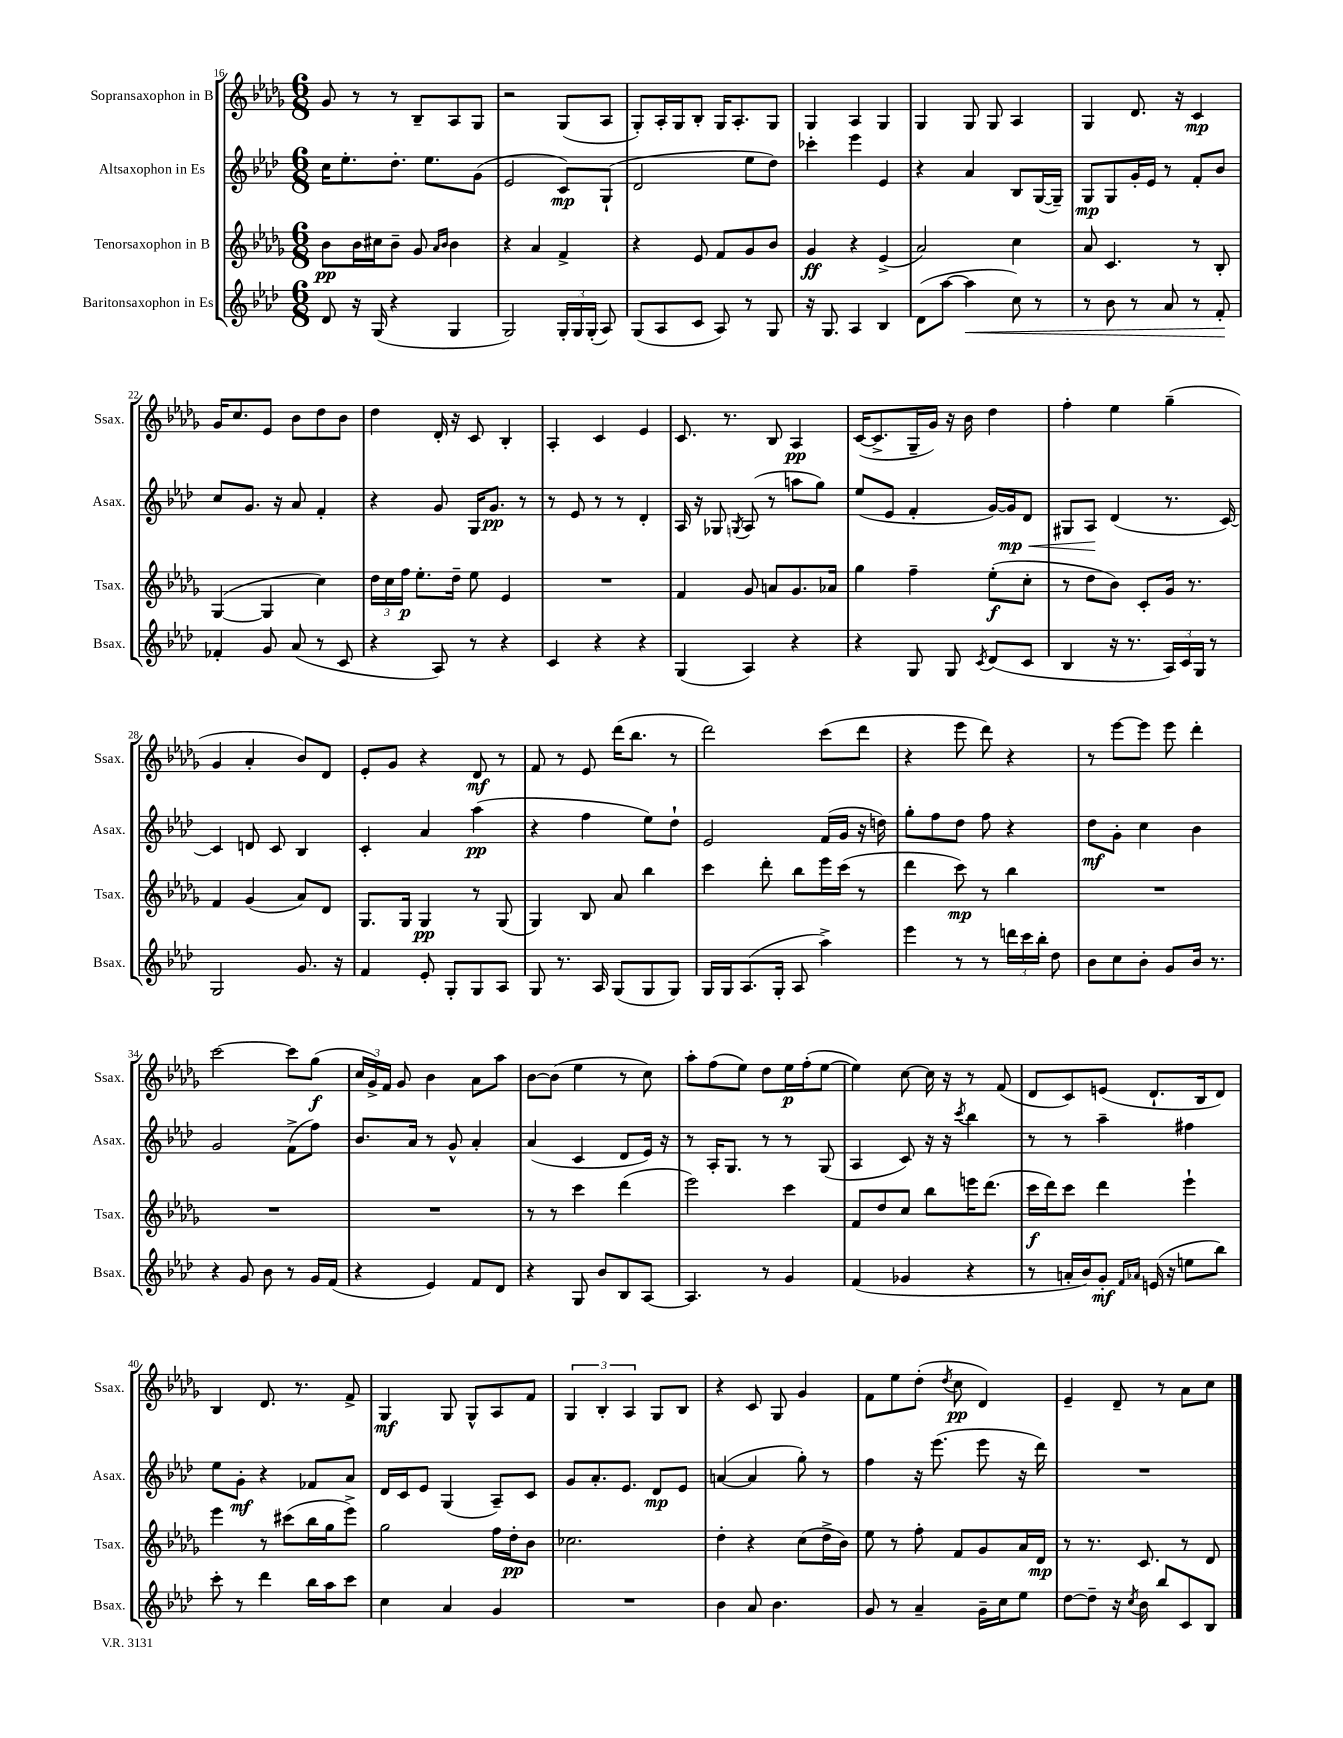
<<
\new StaffGroup <<
\new Staff = "s0" \with { instrumentName = "Sopransaxophon in B" shortInstrumentName = "Ssax." } {
    \clef treble \key des \major \numericTimeSignature \time 6/8
    \autoBeamOff ges'8 r8 r8 bes8[-- aes8 ges8] |
    r2 ges8[( aes8] |
    ges8[-.) aes16-. ges16 bes8]-. ges16[ aes8.-. ges8] |
    ges4 aes4 ges4 |
    ges4 ges8 ges8 aes4 |
    ges4 des'8. r16 c'4\mp |
    ges'16[ c''8. ees'8] bes'8[ des''8 bes'8] |
    des''4 des'16-. r16 c'8 bes4-. |
    aes4-. c'4 ees'4 |
    c'8. r8. bes8 aes4\pp |
    c'16[~( c'8.-> ges16-- ges'16]) r16 bes'16 des''4 |
    f''4-. ees''4 ges''4--( |
    ges'4 aes'4-. bes'8[) des'8] |
    ees'8[-. ges'8] r4 des'8\mf r8 |
    f'8 r8 ees'8 des'''16[( bes''8.] r8 |
    des'''2) c'''8[( des'''8] |
    r4 ees'''8 des'''8) r4 |
    r8 ees'''8[~ ees'''8] ees'''8 des'''4-. |
    c'''2~ c'''8[ ges''8]\f( |
    \tuplet 3/2 { c''16[ ges'16->) f'16] } ges'8 bes'4 aes'8[ aes''8] |
    bes'8[~ bes'8]( ees''4 r8 c''8) |
    aes''8[-. f''8( ees''8]) des''8[ ees''16\p f''16-.( ees''8]~ |
    ees''4) c''8~ c''16 r16 r8 f'8( |
    des'8[ c'8) e'8]( des'8.[-! bes16 des'8]) |
    bes4 des'8. r8. f'8-> |
    ges4\mf ges8 ges8[-^ aes8 f'8] |
    \tuplet 3/2 { ges4 bes4-. aes4 } ges8[ bes8] |
    r4 c'8 ges8 ges'4 |
    f'8[ ees''8 des''8]-.( \acciaccatura { des''8 } c''8\pp des'4) |
    ees'4-- des'8-- r8 aes'8[ c''8] \bar "|." |
}
\new Staff = "s1" \with { instrumentName = "Altsaxophon in Es" shortInstrumentName = "Asax." } {
    \clef treble \key aes \major \numericTimeSignature \time 6/8
    \autoBeamOff c''16[ ees''8.-. des''8.]-. ees''8.[ g'8]( |
    ees'2 c'8[\mp) g8]-!( |
    des'2 ees''8[ des''8]) |
    ces'''4-. ees'''4 ees'4 |
    r4 aes'4 bes8[ g16~( g16]--) |
    g8[\mp g8 g'16-. ees'16] r8 f'8[-. bes'8] |
    c''8[ g'8.] r16 aes'8 f'4-. |
    r4 g'8 g16[ g'8.]\pp r8 |
    r8 ees'8 r8 r8 des'4-. |
    aes16 r16 ges8 \acciaccatura { g8 } aes8( r8 a''8[ g''8]) |
    ees''8[( ees'8] f'4-. g'16[~) g'16\mp\< des'8] |
    gis8[ aes8]\! des'4( r8. c'16~) |
    c'4 d'8 c'8 bes4 |
    c'4-. aes'4 aes''4\pp( |
    r4 f''4 ees''8[) des''8]-! |
    ees'2 f'16[( g'16] r16 d''16) |
    g''8[-. f''8 des''8] f''8 r4 |
    des''8[\mf g'8]-. c''4 bes'4 |
    g'2 f'8[->( f''8]) |
    bes'8.[ aes'16] r8 g'8-^ aes'4-. |
    aes'4( c'4 des'8[ ees'16]) r16 |
    r8 aes16[-. g8.] r8 r8 g8( |
    aes4 c'8) r16 r16 \acciaccatura { c'''8 } bes''4 |
    r8 r8 aes''4-- fis''4 |
    ees''8[ g'8]-.\mf r4 fes'8[ aes'8] |
    des'16[ c'16 ees'8] g4( aes8[--) c'8] |
    g'8[ aes'8.-. ees'8.] des'8[\mp ees'8] |
    a'4~( a'4 g''8-.) r8 |
    f''4 r16 ees'''8.( ees'''8 r16 des'''16) |
    R2. \bar "|." |
}
\new Staff = "s2" \with { instrumentName = "Tenorsaxophon in B" shortInstrumentName = "Tsax." } {
    \clef treble \key des \major \numericTimeSignature \time 6/8
    \autoBeamOff bes'8[\pp bes'16 cis''16 bes'8]-- ges'8 \grace { aes'16[ bes'16] } bes'4 |
    r4 aes'4 f'4-> |
    r4 ees'8 f'8[ ges'8 bes'8] |
    ges'4\ff r4 ees'4->( |
    aes'2) c''4 |
    aes'8 c'4. r8 bes8-. |
    ges4~( ges4 c''4) |
    \tuplet 3/2 { des''16[ c''16 f''16]\p } ees''8.[-. des''16]-- ees''8 ees'4 |
    R2. |
    f'4 ges'8 a'8[ ges'8. aes'16] |
    ges''4 f''4-- ees''8[-.\f( c''8]-. |
    r8 des''8[ bes'8]) c'8[-. ges'16] r8. |
    f'4 ges'4( aes'8[) des'8] |
    ges8.[ ges16] ges4\pp r8 ges8( |
    ges4) bes8 aes'8 bes''4 |
    c'''4 des'''8-. bes''8[ ees'''16 c'''16]( r8 |
    des'''4 c'''8\mp) r8 bes''4 |
    R2. |
    R2. |
    R2. |
    r8 r8 c'''4 des'''4( |
    ees'''2) c'''4 |
    f'8[ des''8 c''8] bes''8[ e'''16 des'''8.]( |
    c'''16[\f des'''16) c'''8] des'''4 ees'''4-! |
    ees'''4 r8 cis'''8[( bes''16 ges''16 ees'''8]->) |
    ges''2 f''16[ des''16-.\pp bes'8] |
    ces''2. |
    des''4-. r4 c''8[( des''16-> bes'16]) |
    ees''8 r8 f''8-. f'8[ ges'8 aes'16 des'16]\mp |
    r8 r8. c'8. r8 des'8 \bar "|." |
}
\new Staff = "s3" \with { instrumentName = "Baritonsaxophon in Es" shortInstrumentName = "Bsax." } {
    \clef treble \key aes \major \numericTimeSignature \time 6/8
    \autoBeamOff des'8 r16 g16( r4 g4 |
    g2) \tuplet 3/2 { g16[-. g16 g16]-.( } aes8) |
    g8[( aes8 c'8] aes8) r8 g8 |
    r16 g8. aes4 bes4 |
    des'8[( aes''8]~ aes''4\< c''8) r8 |
    r8 bes'8 r8 aes'8 r8 f'8-.\! |
    fes'4-. g'8 aes'8( r8 c'8 |
    r4 aes8) r8 r4 |
    c'4 r4 r4 |
    g4( aes4) r4 |
    r4 g8 g8 \acciaccatura { c'8 } des'8[( c'8] |
    bes4 r16 r8. \tuplet 3/2 { aes16[) c'16 g16] } r8 |
    g2 g'8. r16 |
    f'4 ees'8-. g8[-. g8 aes8] |
    g8 r8. aes16 g8[( g8 g8]) |
    g16[ g16 aes8.( g16]-. aes8 aes''4->) |
    ees'''4 r8 r8 \tuplet 3/2 { d'''16[ c'''16 bes''16]-. } des''8 |
    bes'8[ c''8 bes'8]-. g'8[ bes'16] r8. |
    r4 g'8 bes'8 r8 g'16[ f'16]( |
    r4 ees'4) f'8[ des'8] |
    r4 g8 bes'8[ bes8 aes8]~ |
    aes4. r8 g'4 |
    f'4( ges'4 r4 |
    r8 a'16[-. bes'16) g'8]-.\mf \grace { f'16[ aes'16] } e'16( r16 e''8[ bes''8]) |
    c'''8-. r8 des'''4 bes''16[ aes''16 c'''8] |
    c''4 aes'4 g'4 |
    R2. |
    bes'4 aes'8 bes'4. |
    g'8 r8 aes'4-- g'16[-- c''16 ees''8] |
    des''8[~ des''8]-- r16 \acciaccatura { c''8 } bes'16 bes''8[ c'8 bes8] \bar "|." |
}
>>
>>
\layout { \context { \Score currentBarNumber = #16 } }
